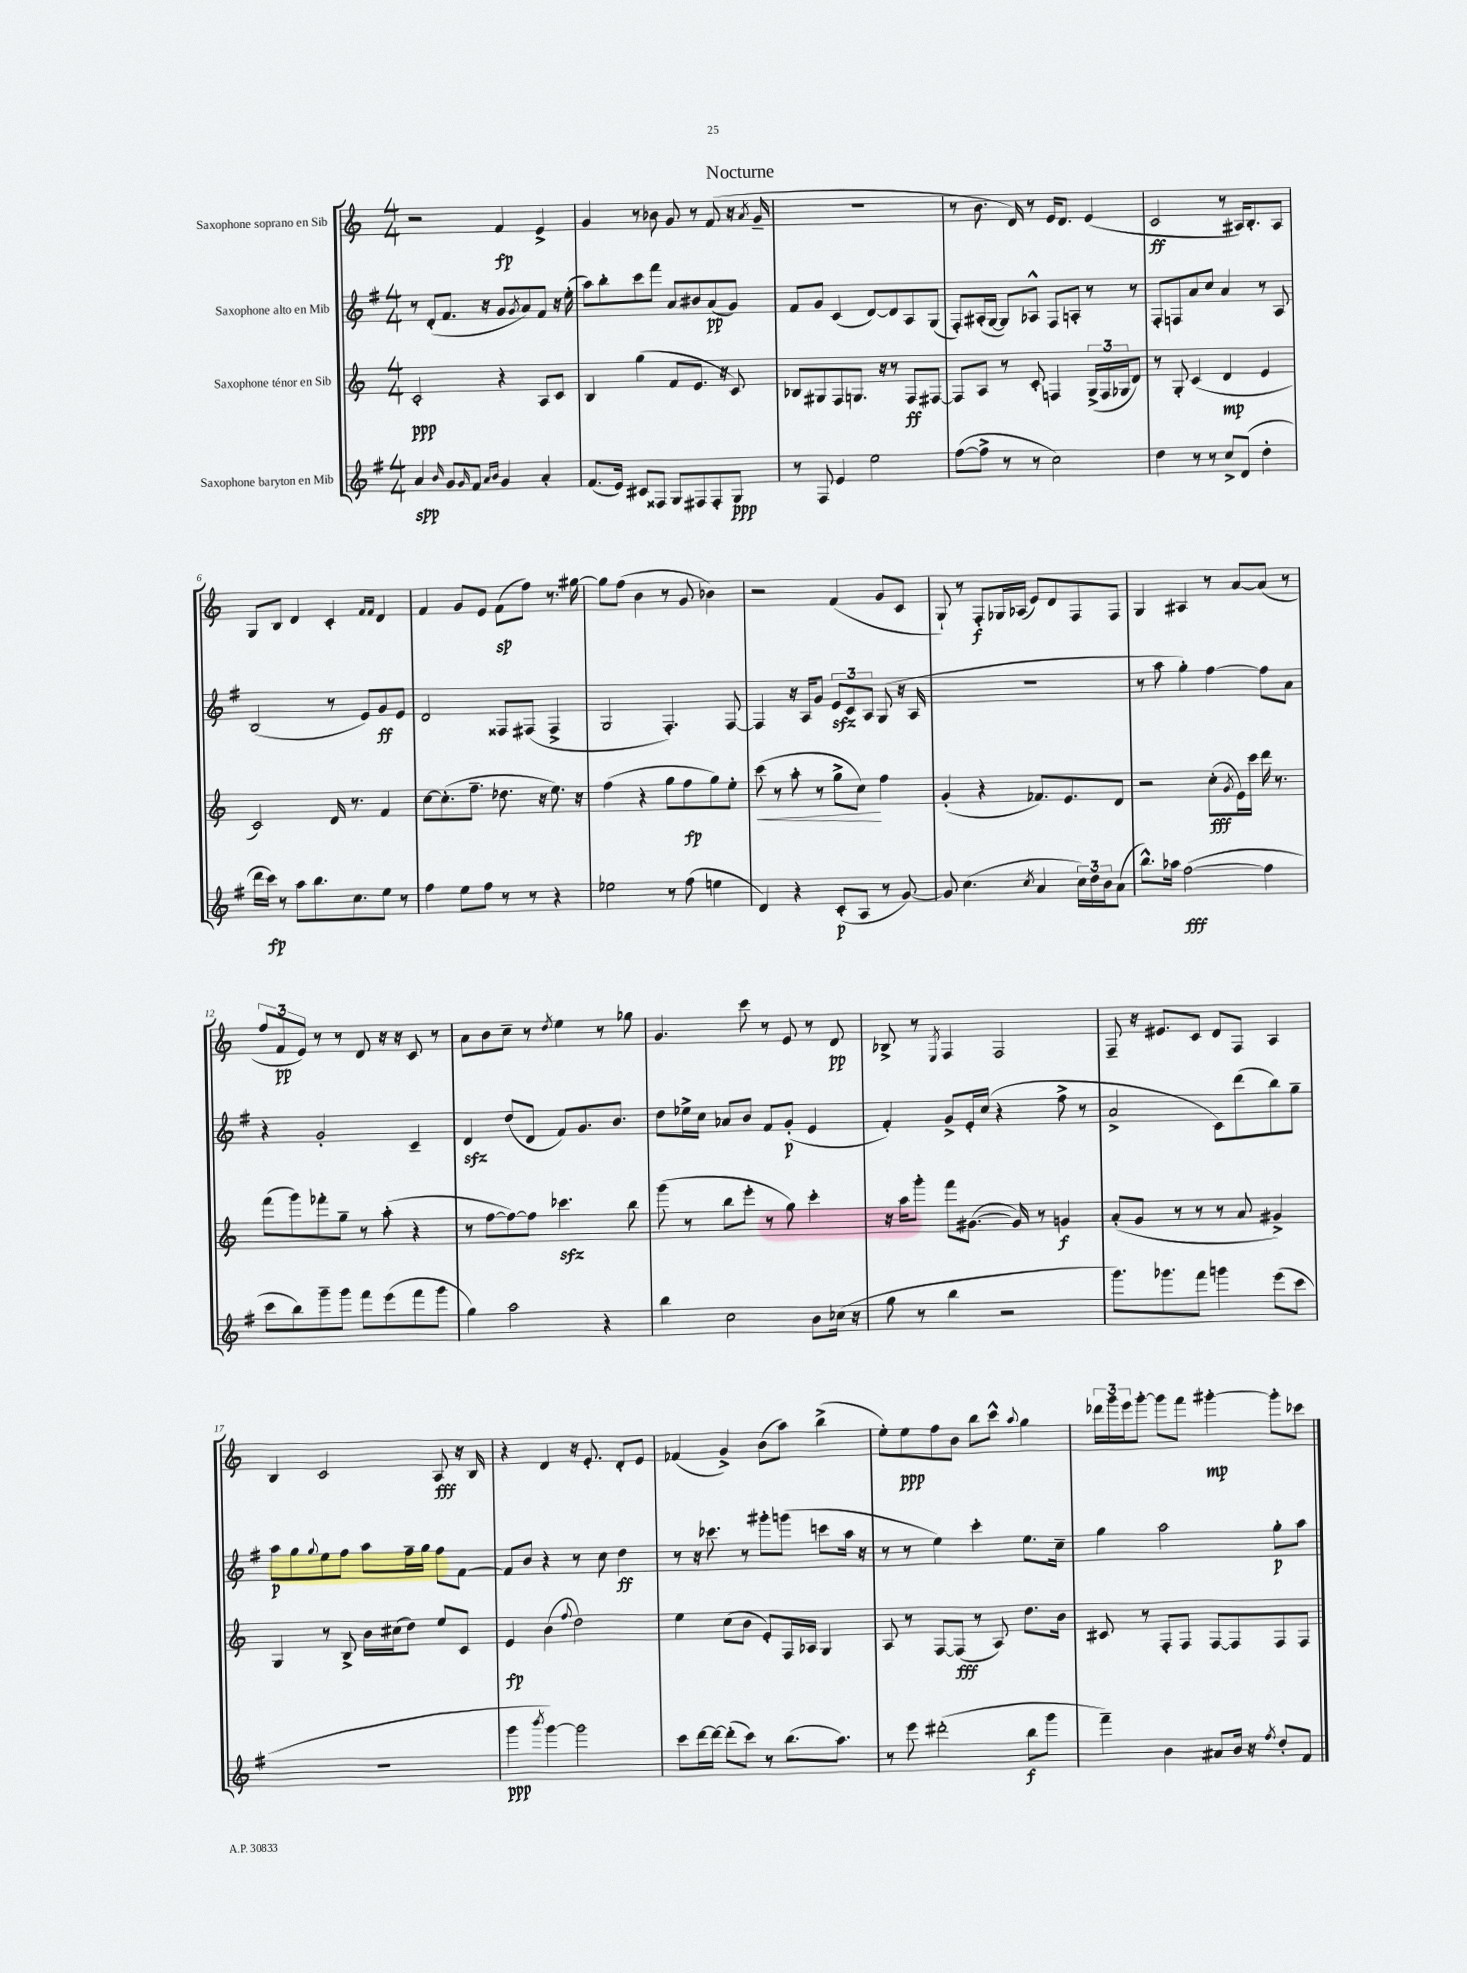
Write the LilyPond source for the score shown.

\header { title = "Nocturne" }
<<
\new StaffGroup <<
\new Staff = "s0" \with { instrumentName = "Saxophone soprano en Sib" } {
    \clef treble \key c \major \numericTimeSignature \time 4/4
    r2 f'4\fp e'4-> |
    g'4 r8 bes'8 g'8 r8 f'8( r16 \acciaccatura { a'8 } g'16-- |
    R1 |
    r8 b'8. d'16) r8 e'16 d'8. e'4( |
    c'2\ff r8 ais16) b8.-. ais8 |
    g8 b8 d'4 c'4-. \grace { f'16 f'16 } d'4 |
    f'4 g'8 e'8 f'8\sp( f''8) r8. gis''16~ |
    gis''8 f''8( b'4 r8 g'8 bes'4) |
    r2 f'4( g'8 c'8 |
    g8-!) r8 f8-.\f ges16 aes16( e'8) d'8 f8 f8 |
    g4 ais4 r8 a'8~ a'8( r8 |
    \tuplet 3/2 { f''8 f'8\pp e'8) } r8 r8 d'8 r16 r16 c'8 r8 |
    a'8 b'8 c''8-- r8 \acciaccatura { d''8 } e''4 r8 ges''8 |
    g'4. c'''8 r8 e'8 r8 d'8\pp |
    bes8-> r8 \acciaccatura { e8 } f4 f2 |
    f8-- r16 eis'8. c'8 d'8 f8 a4 |
    b4 c'2 a8\fff r16 b16 |
    r4 d'4 r16 e'8.-. d'8-. e'8 |
    fes'4( g'4->) b'8( a''8) b''4->( |
    e''8-.) e''8\ppp f''8 b'8 b''8 c'''8-^ \appoggiatura { a''8 } g''4 |
    \tuplet 3/2 { des'''16 g'''16 e'''16 } g'''8~-. g'''8 f'''8 gis'''4~-.\mp gis'''8-. ces'''8 \bar "|." |
}
\new Staff = "s1" \with { instrumentName = "Saxophone alto en Mib" } {
    \clef treble \key g \major \numericTimeSignature \time 4/4
    r8 d'8-.( fis'8. r16 g'8 \acciaccatura { g'8 } a'8) fis'8 r16 e''16-.( |
    a''8) b''8-. c'''8 fis'''8 a'8 bis'8 a'8\pp( g'8) |
    fis'8 g'8 c'4( d'8~) d'8 a8 g8( |
    fis8-.) ais16-.( g16~ g8) aes8-^ fis8 a8-. r8 r8 |
    fis8-. f8 a'8 c''8 a'4 r8 a8 |
    b2( r8 e'8) g'8\ff e'8 |
    d'2 fisis8 fis8( fis4-> |
    g2 fis4.-.) fis8~ |
    fis4 r16 a16 g'8 \tuplet 3/2 { e'8\sfz c'8 a8 } g8( r16 a16 |
    R1 |
    r8 a''8 g''4-.) fis''4~ fis''8 a'8 |
    r4 g'2-. c'4-- |
    d'4\sfz d''8( d'8 fis'8) g'8. b'8. |
    d''8 ees''16-> c''16 aes'8 b'8 fis'8 g'8-.\p( e'4 |
    fis'4-.) g'8-> e'16-. c''16( r4 fis''8-> r8 |
    a'2-> c'8) d'''8( b''8) g''8-- |
    a''8\p g''8 \appoggiatura { g''8 } e''8 fis''8 a''8 fis''16-- g''16 fis''8 fis'8~ |
    fis'8 b'8 r4 r8 c''8 d''4\ff |
    r8 r16 ces'''8. r8 gis'''8-. g'''8( c'''8 a''16 r16 |
    r8 r8 e''4) c'''4-. e''8. c''16-- |
    g''4 a''2 g''8-.\p a''8 \bar "|." |
}
\new Staff = "s2" \with { instrumentName = "Saxophone ténor en Sib" } {
    \clef treble \key c \major \numericTimeSignature \time 4/4
    c'2-.\ppp r4 a8 c'8 |
    b4 g''4( f'8 e'8. r16 c'8) |
    bes8 gis8 f8 g8. r16 r8 f8\ff fis8~ |
    fis8 a8 r8 c'8-. f4 \tuplet 3/2 { g16->( f16 ges16 } d'8) |
    r8 g8-. c'4( d'4\mp e'4 |
    c'2) d'16 r8. f'4 |
    c''8~ c''8.-.( f''8.-- des''8. r16 e''8.) r16 |
    f''4( r4 g''8 f''8\fp g''8) e''8-. |
    c'''8\<( r8 a''8-. r8 g''8-> c''8\!) f''4 |
    g'4-.( r4 fes'8.) e'8. d'8 |
    r2 c''8-.\fff( \acciaccatura { g'8 } e'16) c'''16 d'''16 r8. |
    f'''8( g'''8) fes'''8-. g''8-- r8 a''8-.( r4 |
    r8 f''8~ f''8~) f''8 ces'''4.\sfz b''8 |
    g'''8( r8 b''8 e'''8-. r8 g''8) c'''4-. |
    r16 a''16 g'''8-. f'''8 gis'8.~( gis'16) r8 g'4\f |
    a'8-.( g'8 r8 r8 r8 a'8 gis'4->) |
    g4 r8 b8-> b'16 cis''16( d''8) e''8 c'8 |
    e'4\fp b'4( \appoggiatura { f''8 } d''2) |
    e''4 c''8( b'8 e'8-.) f16 aes16 g4 |
    a8 r8 f8~ f8\fff( r8 a8) d''8. b'16 |
    cis'8 r8 f8-. f8 f8~ f8 f8 f8 \bar "|." |
}
\new Staff = "s3" \with { instrumentName = "Saxophone baryton en Mib" } {
    \clef treble \key g \major \numericTimeSignature \time 4/4
    a'4\spp \grace { b'16 } g'8 \grace { g'16 } fis'8 \grace { a'16 b'16 } g'4 a'4-. |
    fis'8.( e'16) cis'8 fisis8 g8 fis8 fis8-. g8\ppp |
    r8 fis8 e'4 e''2 |
    fis''8~( fis''8-> r8 r8 c''2) |
    d''4 r8 r8 c''8-> d'8( d''4-. |
    d'''16 c'''16\fp) r8 a''8 b''8. c''8. e''8 r8 |
    fis''4 e''8 fis''8 r8 r8 r4 |
    ees''2 r8 fis''8( e''4 |
    d'4) r4 c'8-.\p( a8 r8 g'8~) |
    g'8 c''4.( \acciaccatura { c''8 } a'4 \tuplet 3/2 { c''16) d''16 b'16 } a'8( |
    b''8.-^) aes''16 fis''2~\fff( fis''4 |
    c'''8 b''8) g'''8-- g'''8 fis'''8 e'''8( fis'''8 g'''8 |
    g''4) a''2 r4 |
    b''4 c''2 b'8 ces''16( r16 |
    g''8 r8 b''4 r2 |
    g'''8.) ges'''8. fis'''8 g'''4 e'''8( c'''8 |
    R1 |
    g'''4\ppp \acciaccatura { b'''8 } g'''4~) g'''2 |
    c'''8 d'''16~ d'''16~ d'''8-.( c'''8) r8 b''8.( a''8.) |
    r8 e'''8 dis'''2-.( b''8\f g'''8 |
    fis'''4--) b'4 ais'8 b'16 r16 \acciaccatura { fis''8 } d''8-. fis'8 \bar "|." |
}
>>
>>
